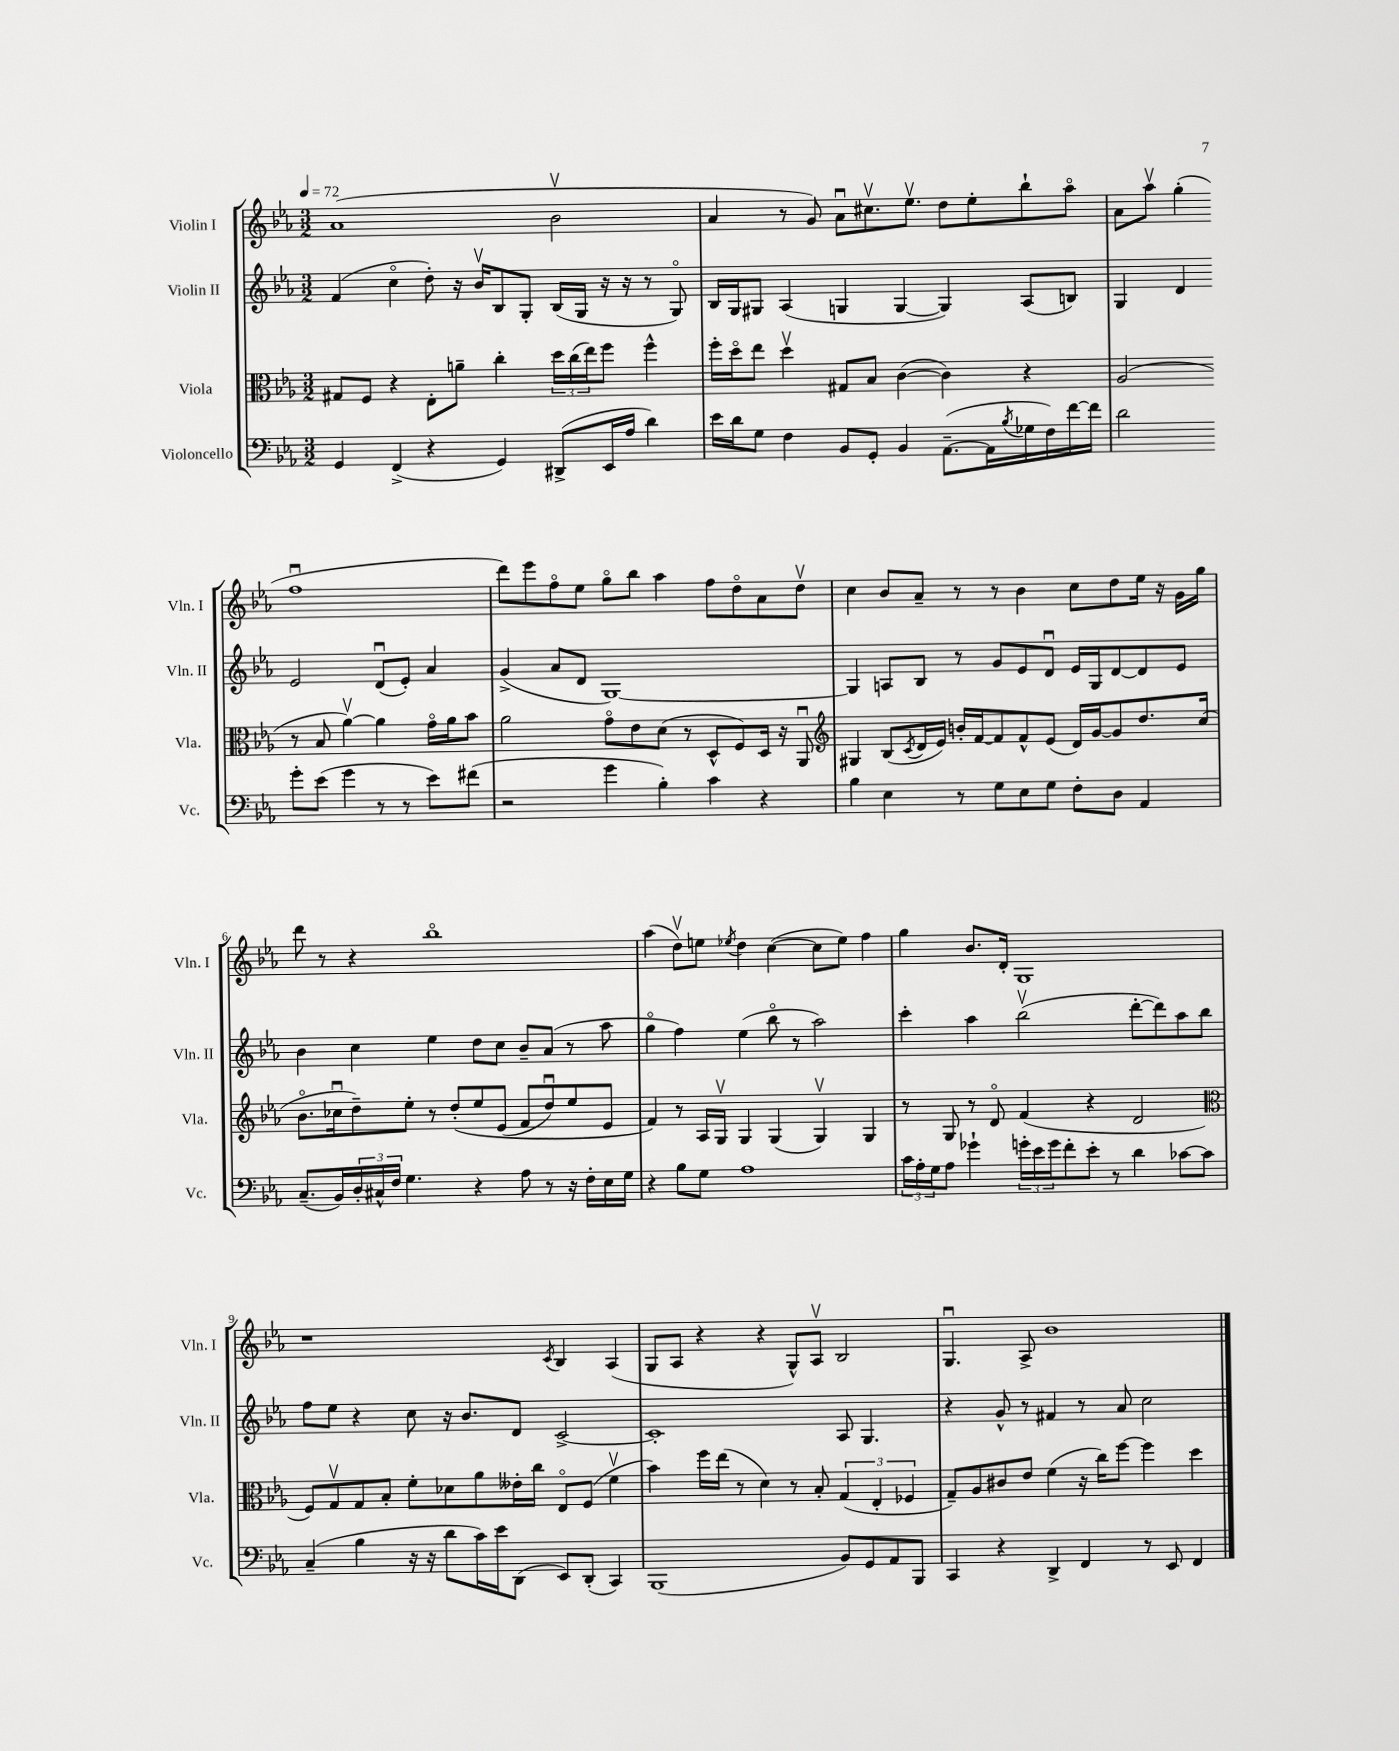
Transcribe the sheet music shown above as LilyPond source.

<<
\new StaffGroup <<
\new Staff = "s0" \with { instrumentName = "Violin I" shortInstrumentName = "Vln. I" } {
    \clef treble \key ees \major \numericTimeSignature \time 3/2 \tempo 4 = 72
    aes'1( bes'2\upbow |
    aes'4 r8 g'8) aes'8\downbow cis''8.\upbow ees''8.\upbow d''8 ees''8-. bes''8-! aes''8\flageolet |
    aes'8 aes''8\upbow g''4-.( f''1\downbow |
    d'''8) ees'''8 f''8\flageolet ees''8 g''8\flageolet bes''8 aes''4 f''8 d''8\flageolet aes'8 d''8\upbow |
    c''4 bes'8 aes'8-- r8 r8 bes'4 c''8 d''8 ees''16 r16 g'16 g''16 |
    d'''8 r8 r4 bes''1\flageolet |
    aes''4( d''8\upbow) e''8 \acciaccatura { ees''8 } d''4 c''4~( c''8 ees''8) f''4 |
    g''4 bes'8. d'16-. g1 |
    r1 \acciaccatura { c'8 } bes4 aes4( |
    g8 aes8 r4 r4 g8-^) aes8\upbow bes2 |
    g4.\downbow aes8-> bes'1 \bar "|." |
}
\new Staff = "s1" \with { instrumentName = "Violin II" shortInstrumentName = "Vln. II" } {
    \clef treble \key ees \major \numericTimeSignature \time 3/2
    f'4( c''4\flageolet d''8-.) r16 bes'16\upbow bes8 g8-. bes16( g16 r16 r16 r8 g8\flageolet) |
    bes16 g16 gis8 aes4( g4 g4~ g4) aes8( b8) |
    g4 d'4 ees'2 d'8\downbow( ees'8-.) aes'4 |
    g'4->( aes'8 d'8 g1~) |
    g4 a8 bes8 r8 g'8 ees'8 d'8\downbow ees'16 g16 d'8~ d'8 ees'8 |
    bes'4 c''4 ees''4 d''8 c''8 bes'8-- aes'8( r8 aes''8 |
    g''4\flageolet f''4) ees''4( bes''8\flageolet r8 aes''2) |
    c'''4-. aes''4 bes''2\upbow( d'''8~-. d'''8) aes''8 bes''8 |
    f''8 ees''8 r4 c''8 r16 bes'8. d'8 c'2~-> |
    c'1-. aes8 g4. |
    r4 g'8-^ r8 fis'4 r8 aes'8 c''2 \bar "|." |
}
\new Staff = "s2" \with { instrumentName = "Viola" shortInstrumentName = "Vla." } {
    \clef alto \key ees \major \numericTimeSignature \time 3/2
    gis8 f8 r4 ees8-. a'8-- c''4-. \tuplet 3/2 { d''16 c''16( ees''16) } f''8 f''4-^ |
    f''16-. d''16\flageolet ees''8 d''4\upbow gis8 bes8 c'4~( c'4) r4 |
    aes2( r8 bes8 aes'4~\upbow) aes'4 g'16\flageolet aes'16 bes'8 |
    aes'2 g'8\flageolet ees'8 d'8( r8 d8-^ f8) d16 r16 aes,8\downbow |
    \clef treble gis4 bes8( \acciaccatura { c'8 } d'16 ees'16) b'16-. f'16~ f'8 f'8-^ ees'8( d'16) g'16~ g'8 d''8. c''16( |
    bes'8.\flageolet ces''16\downbow d''8--) ees''8-. r8 d''8-.\( ees''8 ees'8( f'8 d''8\downbow) ees''8 ees'8 |
    f'4\) r8 aes16 g16\upbow g4 g4( g4\upbow) g4 |
    r8 g8 r8 d'8\flageolet f'4( r4 d'2 |
    \clef alto f8) g8\upbow g8 bes8-. f'8-. des'8 aes'8 eeses'16-. c''16 ees8\flageolet f8( f'4\upbow |
    bes'4) f''16 ees''16( r8 d'4) r8 bes8-. \tuplet 3/2 { g4( ees4-. fes4 } |
    g8--) aes8 cis'8 ees'8 f'4( r16 c''16) f''8~ f''4 d''4 \bar "|." |
}
\new Staff = "s3" \with { instrumentName = "Violoncello" shortInstrumentName = "Vc." } {
    \clef bass \key ees \major \numericTimeSignature \time 3/2
    g,4 f,4->( r4 g,4) dis,8->( ees,16 aes16 d'4) |
    ees'16 d'16 g8 f4 bes,8 g,8-. bes,4 aes,8.~--( aes,16 \acciaccatura { bes8 } ges16 f16) f'16~ f'16 |
    d'2 g'8-. ees'8( g'4 r8 r8 ees'8) fis'8( |
    r2 g'4 bes4-.) c'4 r4 |
    bes4 ees4 r8 g8 ees8 g8 f8-. d8 aes,4 |
    c8.--( bes,16) \tuplet 3/2 { d16-. cis16-^ f16 } g4. r4 aes8 r8 r16 f16-. ees16 g16 |
    r4 bes8 g8 aes1 |
    \tuplet 3/2 { c'16 aes16-. g16 } aes8 ges'4-! \tuplet 3/2 { g'16-. ees'16 g'16 } f'8-. ees'8-. r8 d'4 ces'8~ ces'8 |
    c4--( bes4 r16 r16 d'8 c'16) ees'16 d,8( ees,8) d,8-.( c,4) |
    bes,,1( bes,8) g,8 aes,8 bes,,8 |
    c,4 r4 d,4-> f,4 r8 ees,8 f,4 \bar "|." |
}
>>
>>
